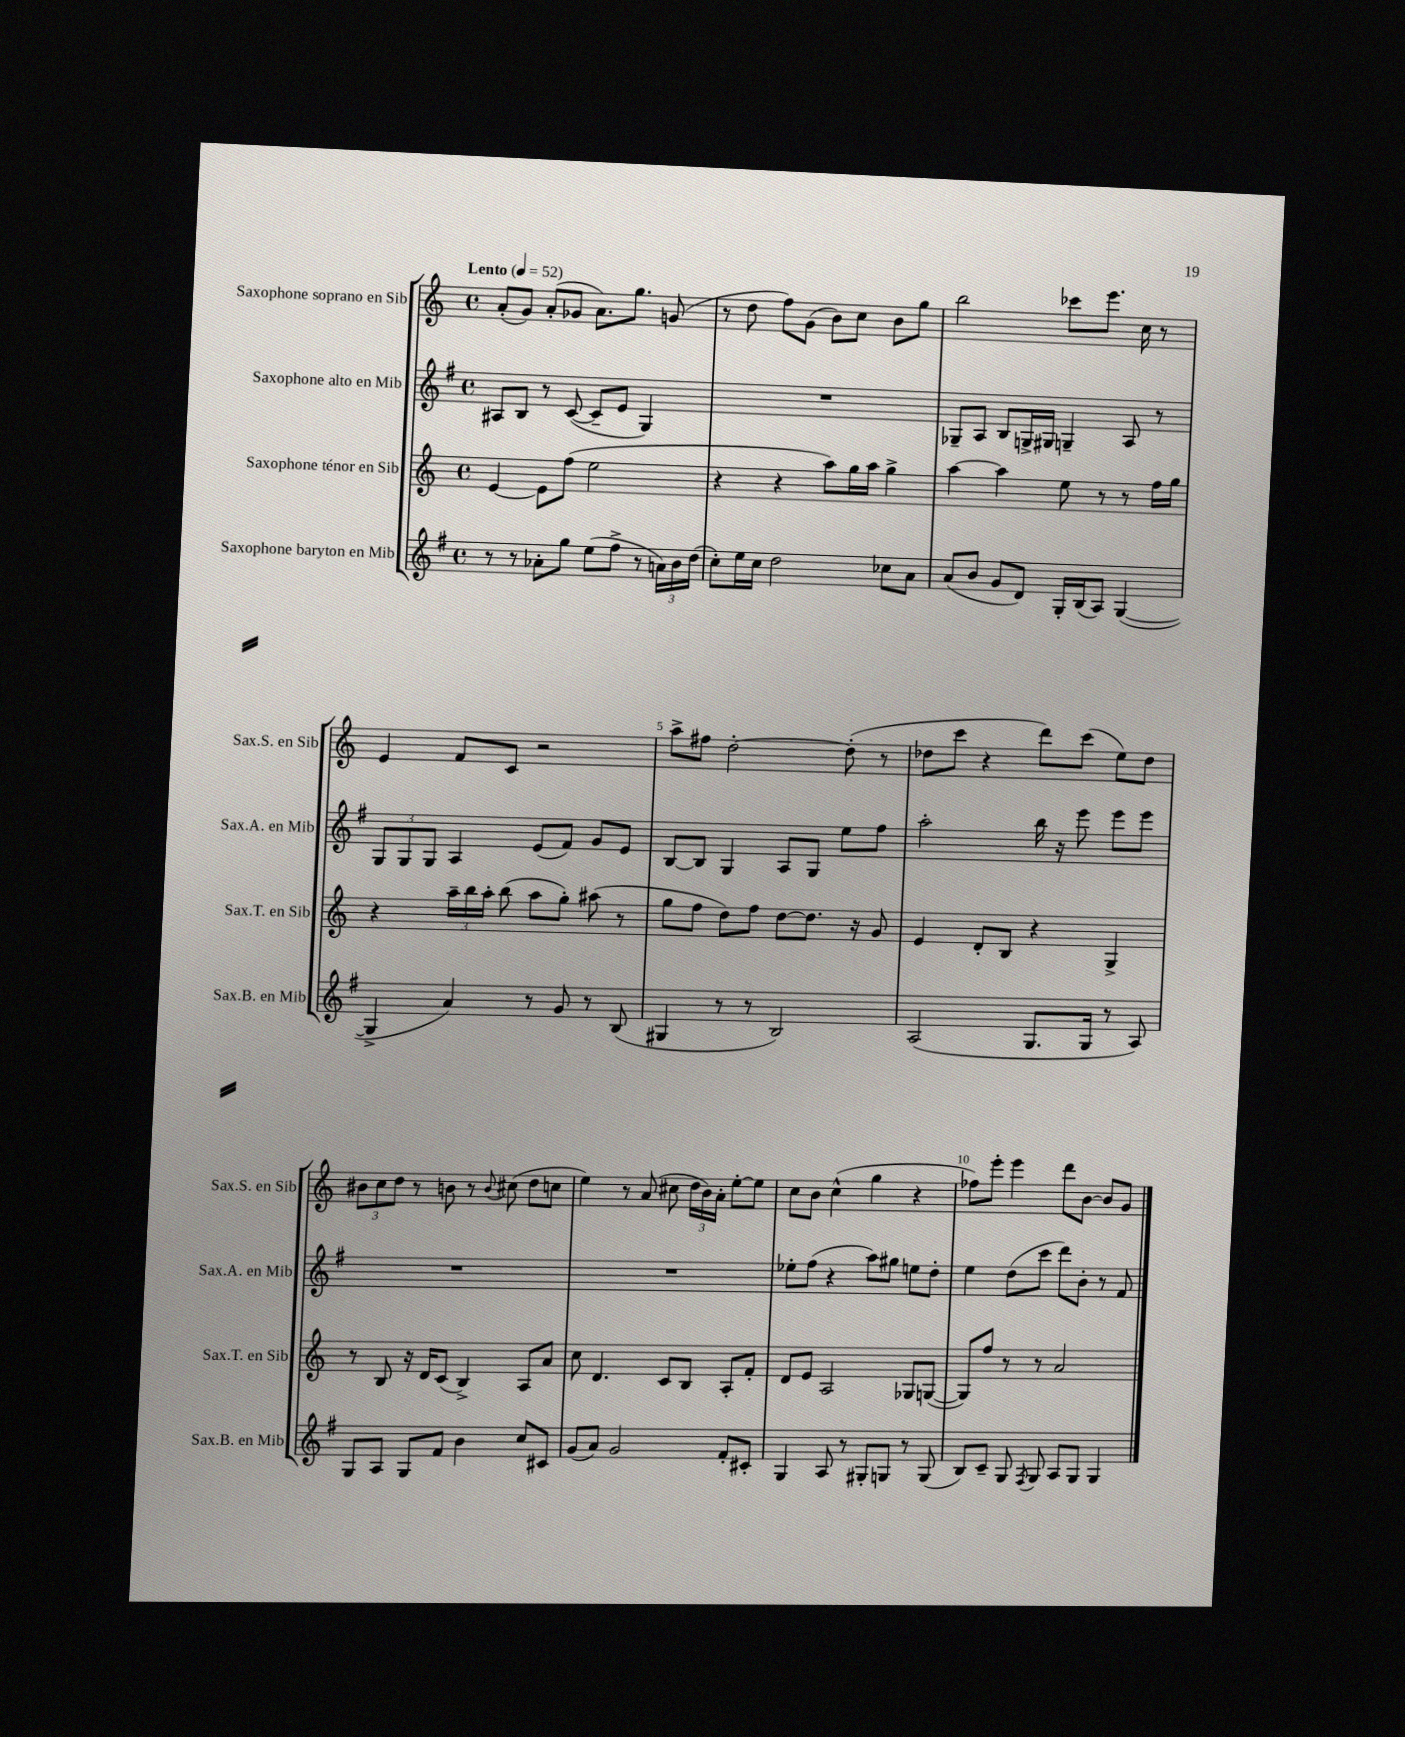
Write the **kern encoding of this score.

**kern	**kern	**kern	**kern
*staff4	*staff3	*staff2	*staff1
*clefG2	*clefG2	*clefG2	*clefG2
*k[f#]	*k[]	*k[f#]	*k[]
*M4/4	*M4/4	*M4/4	*M4/4
*met(c)	*met(c)	*met(c)	*met(c)
*MM52	*MM52	*MM52	*MM52
8r	[4e	8A#	(8a'
8r	.	8B	8g)
8a-'	8e]	8r	(8a'
8gg	(8ff	([8c	8g-
(8ee	2ee	8c~]	8.a)
8ff#^	.	8e	.
.	.	.	8.gg
8r	.	4G)	.
24a)	.	.	(8g
24b	.	.	.
(24dd	.	.	.
=	=	=	=
8cc')	4r	1r	8r
16ee	.	.	8dd
16cc	.	.	.
2dd	4r	.	8ff)
.	.	.	(8g
.	8aa)	.	8b)
.	16gg	.	8cc
.	16aa	.	.
8cc-	4gg^	.	8b
8a	.	.	8gg
=	=	=	=
(8a	[4aa	8G-~	2bb
8b	.	8A	.
8g	4aa]	8B	.
8d)	.	16G^	.
.	.	16G#	.
16G'	8ee	4G~	8ccc-
(16B	.	.	.
8A)	8r	.	8.eee
([4G	8r	8A	.
.	.	.	16cc
.	16ff	8r	8r
.	16gg	.	.
=	=	=	=
4G^]	4r	12G	4e
.	.	12G	.
.	.	12G	.
4a)	24aa~	4A	8f
.	24bb	.	.
.	24aa'	.	.
.	(8bb	.	8c
8r	8aa	(8e	2r
8g	8gg')	8f#)	.
8r	(8aa#	8g	.
(8B	8r	8e	.
=	=	=	=
4G#	8gg	[8B	8aa^
.	8ff	8B]	8ff#
8r	8dd)	4G	[2dd'
8r	8ff	.	.
2B)	[8dd	8A	.
.	8.dd]	8G	.
.	.	8ee	(8dd']
.	16r	.	.
.	8g	8ff#	8r
=	=	=	=
(2A	4e	2aa'	8dd-
.	.	.	8ccc
.	8d'	.	4r
.	8B	.	.
8.G	4r	16bb	8ddd)
.	.	16r	.
.	.	8eee	(8ccc
16G	.	.	.
8r	4G^	8eee	8ee)
8A)	.	8eee	8dd-
=	=	=	=
8G	8r	1r	12b#
.	.	.	12cc
8A	8B	.	.
.	.	.	12dd
8G	16r	.	8r
.	16d	.	.
8f#	(8c	.	8b
4b	4B^)	.	8r
.	.	.	8qqb
.	.	.	(8cc#
8cc	8A	.	8dd
8c#	8a	.	8cc
=	=	=	=
(8g	8cc	1r	4ee)
8a)	4.d	.	.
2g	.	.	8r
.	.	.	(8a
.	8c	.	8cc#
.	8B	.	24dd
.	.	.	24b)
.	.	.	24a'
8f#'	8A'	.	[8ee'
8c#'	8f'	.	8ee]
=	=	=	=
4G	8d	8ee-'	8cc
.	8e	(8ff#	8b
8A	2A	4r	(4cc^^
8r	.	.	.
8G#'	.	8aa)	4gg
8G	.	8gg#	.
8r	8G-	8ee	4r
(8G	([8G	8dd'	.
=	=	=	=
8B)	8G])	4ee	8ff-)
8c~	8ff	.	8eee'
8G	8r	(8dd	4eee
8qF#	.	.	.
8G	8r	8ccc	.
8A	2a	8ddd)	8ddd
8G	.	8b'	[8b
4G	.	8r	8b]
.	.	8f#	8g
==	==	==	==
*-	*-	*-	*-
